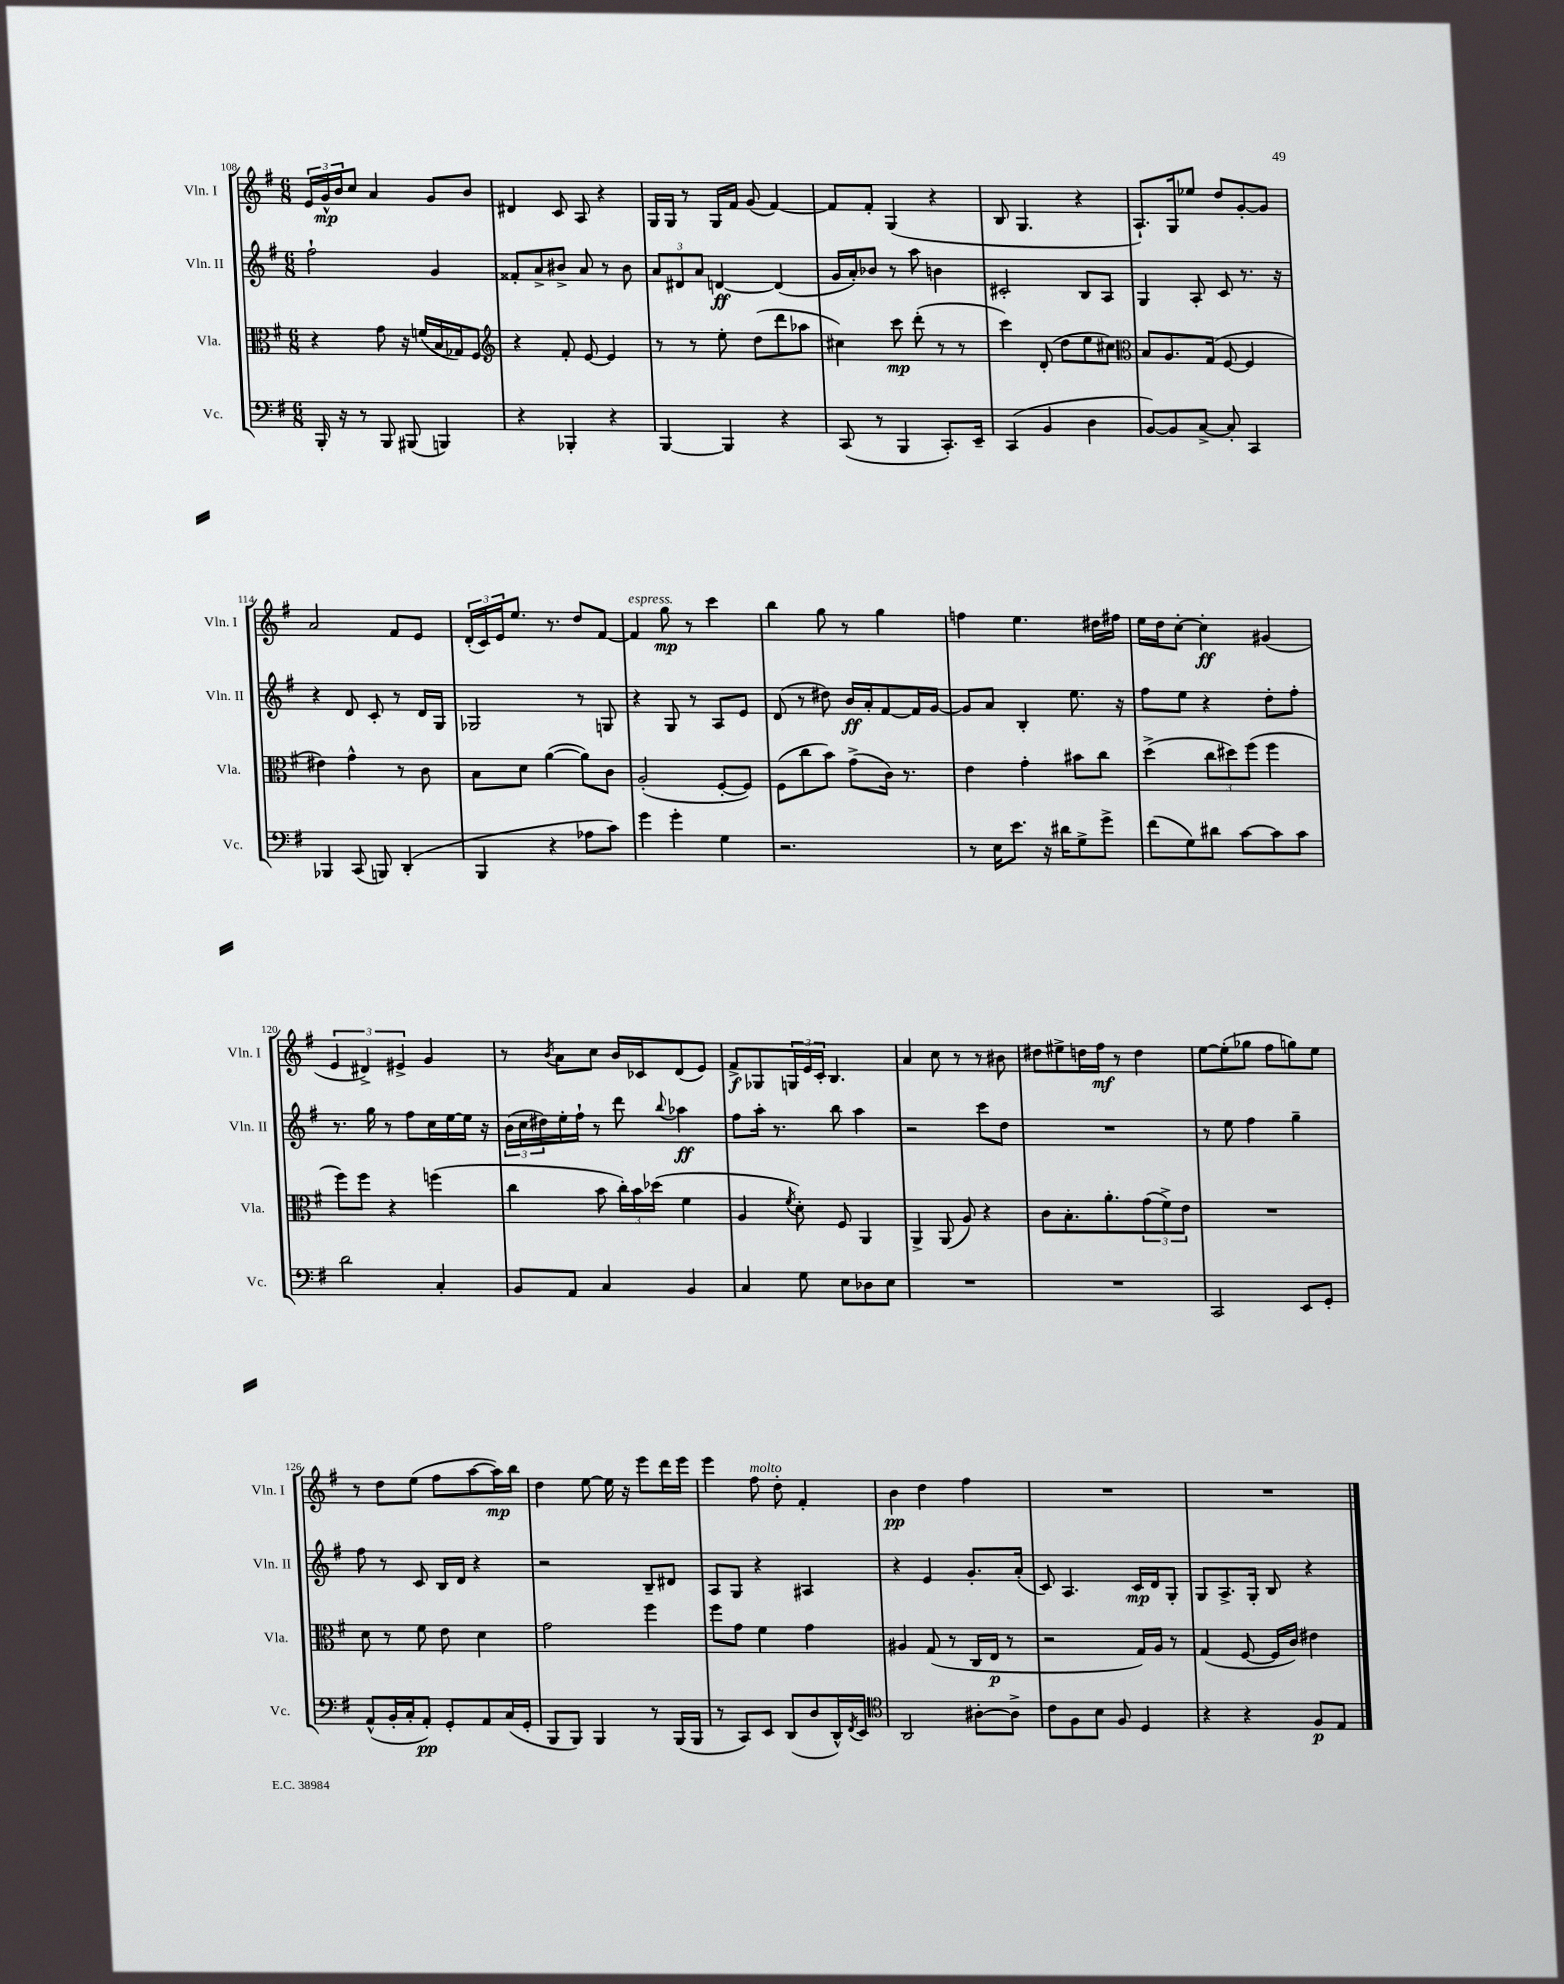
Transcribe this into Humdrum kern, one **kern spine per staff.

**kern	**dynam	**kern	**dynam	**kern	**dynam	**kern	**dynam
*part4	*part4	*part3	*part3	*part2	*part2	*part1	*part1
*staff4	*staff4	*staff3	*staff3	*staff2	*staff2	*staff1	*staff1
*I"Vc.	*	*I"Vla.	*	*I"Vln. II	*	*I"Vln. I	*
*I'Vc.	*	*I'Vla.	*	*I'Vln. II	*	*I'Vln. I	*
*clefF4	*	*clefC3	*	*clefG2	*	*clefG2	*
*k[f#]	*	*k[f#]	*	*k[f#]	*	*k[f#]	*
*M6/8	*	*M6/8	*	*M6/8	*	*M6/8	*
=108	=108	=108	=108	=108	=108	=108	=108
16BBB'/	.	4r	.	2ff#`\	.	24e/LL	.
.	.	.	.	.	.	24g^^/	mp
16r	.	.	.	.	.	.	.
.	.	.	.	.	.	24b/J	.
8r	.	.	.	.	.	8cc/J	.
8BBB/	.	8g\	.	.	.	4a/	.
(8BBB#X/	.	16r	.	.	.	.	.
.	.	(16fn/LL	.	.	.	.	.
4BBBn/)	.	16B/	.	4g/	.	8g/L	.
.	.	16G-X/J)	.	.	.	.	.
.	.	8F#/J	.	.	.	8b/J	.
=109	=109	=109	=109	=109	=109	=109	=109
*	*	*clefG2	*	*	*	*	*
4r	.	4r	.	8f##X'/L	.	4d#X/	.
.	.	.	.	8a^/	.	.	.
4BBB-X'/	.	8f#'/	.	8b#X^/J	.	8c/	.
.	.	[8e/	.	8a/	.	8A/	.
4r	.	4e/]	.	8r	.	4r	.
.	.	.	.	8b#\	.	.	.
=110	=110	=110	=110	=110	=110	=110	=110
[4BBB/	.	8r	.	12a/L	.	16G/LL	.
.	.	.	.	.	.	16G/JJ	.
.	.	.	.	12d#X/	.	.	.
.	.	8r	.	.	.	8r	.
.	.	.	.	12a/J	.	.	.
4BBB/]	.	8ee'\	.	[4dn/	ff	16G/LL	.
.	.	.	.	.	.	16f#/JJ	.
.	.	(8dd\L	.	.	.	(8g/	.
4r	.	8ddd\	.	(4d/]	.	[4f#/)	.
.	.	8aa-X\J	.	.	.	.	.
=111	=111	=111	=111	=111	=111	=111	=111
(8CC/	.	4cc#X\)	.	16g/LL	.	8f#/L]	.
.	.	.	.	16a'/J)	.	.	.
8r	.	.	.	8b-X/J	.	8f#'/J	.
4BBB/	.	8ccc\	mp	8r	.	(4G/	.
.	.	(8ddd'\	.	8aa\	.	.	.
8.CC'/L)	.	8r	.	4bn\	.	4r	.
.	.	8r	.	.	.	.	.
16EE~/Jk	.	.	.	.	.	.	.
=112	=112	=112	=112	=112	=112	=112	=112
(4CC/	.	4ccc\)	.	2c#X'/	.	8B/	.
.	.	.	.	.	.	4.G/	.
4BB/	.	(8d'/	.	.	.	.	.
.	.	8dd\L	.	.	.	.	.
4D\	.	8ee\	.	8B/L	.	4r	.
.	.	8cc#X\J)	.	8A/J	.	.	.
=113	=113	=113	=113	=113	=113	=113	=113
*	*	*clefC3	*	*	*	*	*
[8BB/L)	.	8B/L	.	4G/	.	8.A`/L)	.
8BB/]	.	8.A/	.	.	.	.	.
.	.	.	.	.	.	16G/k	.
[8C^/J	.	.	.	8A'/	.	8ee-X/J	.
.	.	(16G/Jk	.	.	.	.	.
8C'/]	.	[8F#/	.	8c/	.	8dd/L	.
4CC/	.	4F#/]	.	8.r	.	[8g'/	.
.	.	.	.	.	.	8g/J]	.
.	.	.	.	16r	.	.	.
!!LO:LB:g=z
=114	=114	=114	=114	=114	=114	=114	=114
4BBB-X/	.	4e#X\)	.	4r	.	2a/	.
(8CC/	.	4g^^\	.	8d/	.	.	.
8BBBn/)	.	.	.	8c'/	.	.	.
(4DD'/	.	8r	.	8r	.	8f#/L	.
.	.	8c\	.	16d/LL	.	8e/J	.
.	.	.	.	16G/JJ	.	.	.
=115	=115	=115	=115	=115	=115	=115	=115
4BBB/	.	8B\L	.	2G-X/	.	(24d'/LL	.
.	.	.	.	.	.	24c/)	.
.	.	.	.	.	.	24e/J	.
.	.	8d\J	.	.	.	8.ee/J	.
4r	.	([4a\	.	.	.	.	.
.	.	.	.	.	.	8.r	.
8A-X\L	.	8a\L])	.	8r	.	8dd/L	.
8c\J)	.	8c\J	.	8Gn/	.	[8f#/J	.
=116	=116	=116	=116	=116	=116	=116	=116
!	!	!	!	!	!	!LO:TX:a:i:t=espress.	!
4g\	.	(2A'/	.	4r	.	4f#/]	.
4g'\	.	.	.	8G/	.	8gg\	mp
.	.	.	.	8r	.	8r	.
4G\	.	[8F#'/L	.	8A/L	.	4ccc\	.
.	.	8F#/J])	.	8e/J	.	.	.
=117	=117	=117	=117	=117	=117	=117	=117
2.r	.	(8F#\L	.	(8d/	.	4bb\	.
.	.	8cc\	.	8r	.	.	.
.	.	8b\J)	.	8dd#X\)	.	8gg\	.
.	.	(8g^\L	.	16b/LL	ff	8r	.
.	.	.	.	16a'/J	.	.	.
.	.	16c\Jk)	.	[8f#/	.	4gg\	.
.	.	8.r	.	.	.	.	.
.	.	.	.	16f#/L]	.	.	.
.	.	.	.	[16g/JJ	.	.	.
=118	=118	=118	=118	=118	=118	=118	=118
8r	.	4e\	.	8g/L]	.	4ffn\	.
16E\KL	.	.	.	8a/J	.	.	.
8.e\J	.	.	.	.	.	.	.
.	.	4g'\	.	4B'/	.	4.ee\	.
16r	.	.	.	.	.	.	.
16d#X\KL	.	.	.	.	.	.	.
8G^\	.	8b#X\L	.	8.ee\	.	.	.
8g^\J	.	8cc\J	.	.	.	16dd#X\LL	.
.	.	.	.	16r	.	16ff#X\JJ	.
=119	=119	=119	=119	=119	=119	=119	=119
(8f#\L	.	(4dd^\	.	8ff#\L	.	16ee\LL	.
.	.	.	.	.	.	16dd\J	.
8G\)	.	.	.	8ee\J	.	[8cc'\J	.
8d#X\J	.	12cc\L	.	4r	.	4cc'\]	ff
.	.	12dd#X\)	.	.	.	.	.
[8c\L	.	.	.	.	.	.	.
.	.	(12ff#\J	.	.	.	.	.
8c\]	.	4ff#\	.	8dd'\L	.	(4g#X/	.
8c\J	.	.	.	8ff#'\J	.	.	.
!!LO:LB:g=z
=120	=120	=120	=120	=120	=120	=120	=120
2d\	.	8ff#\L)	.	8.r	.	6e/	.
.	.	8ff#\J	.	.	.	.	.
.	.	.	.	.	.	6d#X^/)	.
.	.	.	.	16gg\	.	.	.
.	.	4r	.	8r	.	.	.
.	.	.	.	.	.	6e#X^/	.
.	.	.	.	8ff#\L	.	.	.
4C'/	.	(4ffn\	.	16cc\L	.	4g/	.
.	.	.	.	[16ee\	.	.	.
.	.	.	.	16ee\JJ]	.	.	.
.	.	.	.	16r	.	.	.
=121	=121	=121	=121	=121	=121	=121	=121
8BB/L	.	4cc\	.	(24b\LL	.	8r	.
.	.	.	.	24cc\	.	.	.
.	.	.	.	24dd#X\)	.	.	.
.	.	.	.	.	.	8qb/	.
8AA/J	.	.	.	16ee'\	.	8a\L	.
.	.	.	.	16ff#`\JJ	.	.	.
4C/	.	8b\	.	8r	.	8cc\J	.
.	.	24cc'\LL)	.	8ddd\	.	16b/LL	.
.	.	24b\	.	.	.	.	.
.	.	.	.	.	.	16c-X/J	.
.	.	(24dd-X\JJ	.	.	.	.	.
.	.	.	.	8qqbb/	.	.	.
4BB/	.	4f#\	.	4aa-X\	ff	(8d/	.
.	.	.	.	.	.	8e/J)	.
=122	=122	=122	=122	=122	=122	=122	=122
4C/	.	4A/	.	8ff#\L	.	8f#^/L	f
.	.	.	.	16aa'\Jk	.	8G-X/	.
.	.	.	.	8.r	.	.	.
.	.	8qf#/	.	.	.	.	.
8G\	.	8d'\)	.	.	.	24Gn/L	.
.	.	.	.	.	.	24e/	.
.	.	.	.	.	.	24c'/JJ	.
8E\L	.	8F#/	.	8bb\	.	4.B/	.
8D-X\	.	4AA/	.	4aa\	.	.	.
8E\J	.	.	.	.	.	.	.
=123	=123	=123	=123	=123	=123	=123	=123
2.r	.	4AA^/	.	2r	.	4a/	.
.	.	(8AA/	.	.	.	8cc\	.
.	.	8A/)	.	.	.	8r	.
.	.	4r	.	8ccc\L	.	8r	.
.	.	.	.	8dd\J	.	8b#X\	.
=124	=124	=124	=124	=124	=124	=124	=124
2.r	.	8c\L	.	2.r	.	8dd#X\L	.
.	.	8.B'\	.	.	.	8ee#X^\	.
.	.	.	.	.	.	16ddn\L	.
.	.	8.a'\	.	.	.	16ff#\JJ	mf
.	.	.	.	.	.	8r	.
.	.	(12g\	.	.	.	4dd\	.
.	.	12f#^\)	.	.	.	.	.
.	.	12e\J	.	.	.	.	.
=125	=125	=125	=125	=125	=125	=125	=125
2CC/	.	2.r	.	8r	.	[8ee\L	.
.	.	.	.	8ee\	.	(8ee'\]	.
.	.	.	.	4ff#\	.	8gg-X\J	.
.	.	.	.	.	.	8ff#\L	.
8EE/L	.	.	.	4gg~\	.	8ggn\)	.
8GG'/J	.	.	.	.	.	8ee\J	.
!!LO:LB:g=z
=126	=126	=126	=126	=126	=126	=126	=126
(8AA^^/L	.	8d\	.	8ff#\	.	8r	.
16BB'/L	.	8r	.	8r	.	8dd\L	.
16C'/J	.	.	.	.	.	.	.
8AA'/J)	pp	8f#\	.	8c/	.	(8ee\J	.
8GG'/L	.	8e\	.	16B/LL	.	8ff#\L	.
.	.	.	.	16d/JJ	.	.	.
8AA/	.	4d\	.	4r	.	[8aa\	.
(16C/L	.	.	.	.	.	16aa\L])	mp
16GG'/JJ	.	.	.	.	.	16bb\JJ	.
=127	=127	=127	=127	=127	=127	=127	=127
8BBB/L	.	2g\	.	2r	.	4dd\	.
8BBB/J)	.	.	.	.	.	.	.
4BBB/	.	.	.	.	.	[8ee\	.
.	.	.	.	.	.	16ee\]	.
.	.	.	.	.	.	16r	.
8r	.	4ff#\	.	8B~/L	.	8eee\L	.
(16BBB/LL	.	.	.	8d#X/J	.	16ddd\L	.
16BBB/JJ	.	.	.	.	.	16eee\JJ	.
=128	=128	=128	=128	=128	=128	=128	=128
8r	.	8ff#\L	.	8A/L	.	4eee\	.
8CC/L)	.	8g\J	.	8G/J	.	.	.
!	!	!	!	!	!	!LO:TX:a:i:t=molto	!
8EE/J	.	4f#\	.	4r	.	8ff#\	.
(8DD/L	.	.	.	.	.	8dd'\	.
8D/	.	4g\	.	4A#X/	.	4f#'/	.
16DD^^/L)	.	.	.	.	.	.	.
8qFF#/	.	.	.	.	.	.	.
16EE/JJ	.	.	.	.	.	.	.
=129	=129	=129	=129	=129	=129	=129	=129
*clefC4	*	*	*	*	*	*	*
2AA/	.	4A#X/	.	4r	.	4b\	pp
.	.	(8G/	.	4e/	.	4dd\	.
.	.	8r	.	.	.	.	.
[8A#X'\L	.	16C/LL	.	8.g'/L	.	4ff#\	.
.	.	16E/JJ	p	.	.	.	.
8A#^\J]	.	8r	.	.	.	.	.
.	.	.	.	(16a'/Jk	.	.	.
=130	=130	=130	=130	=130	=130	=130	=130
8c\L	.	2r	.	8c/)	.	2.r	.
8F#\	.	.	.	4.A/	.	.	.
8B\J	.	.	.	.	.	.	.
8F#/	.	.	.	.	.	.	.
4D/	.	16G/LL)	.	16c/LL	mp	.	.
.	.	16A/JJ	.	16d/J	.	.	.
.	.	8r	.	8G'/J	.	.	.
=131	=131	=131	=131	=131	=131	=131	=131
4r	.	(4G/	.	8G/L	.	2.r	.
.	.	.	.	8.A^/	.	.	.
4r	.	[8F#/	.	.	.	.	.
.	.	.	.	16G'/Jk	.	.	.
.	.	16F#/LL]	.	8B/	.	.	.
.	.	16c/JJ)	.	.	.	.	.
8F#/L	p	4e#X\	.	4r	.	.	.
8E/J	.	.	.	.	.	.	.
==	==	==	==	==	==	==	==
*-	*-	*-	*-	*-	*-	*-	*-
